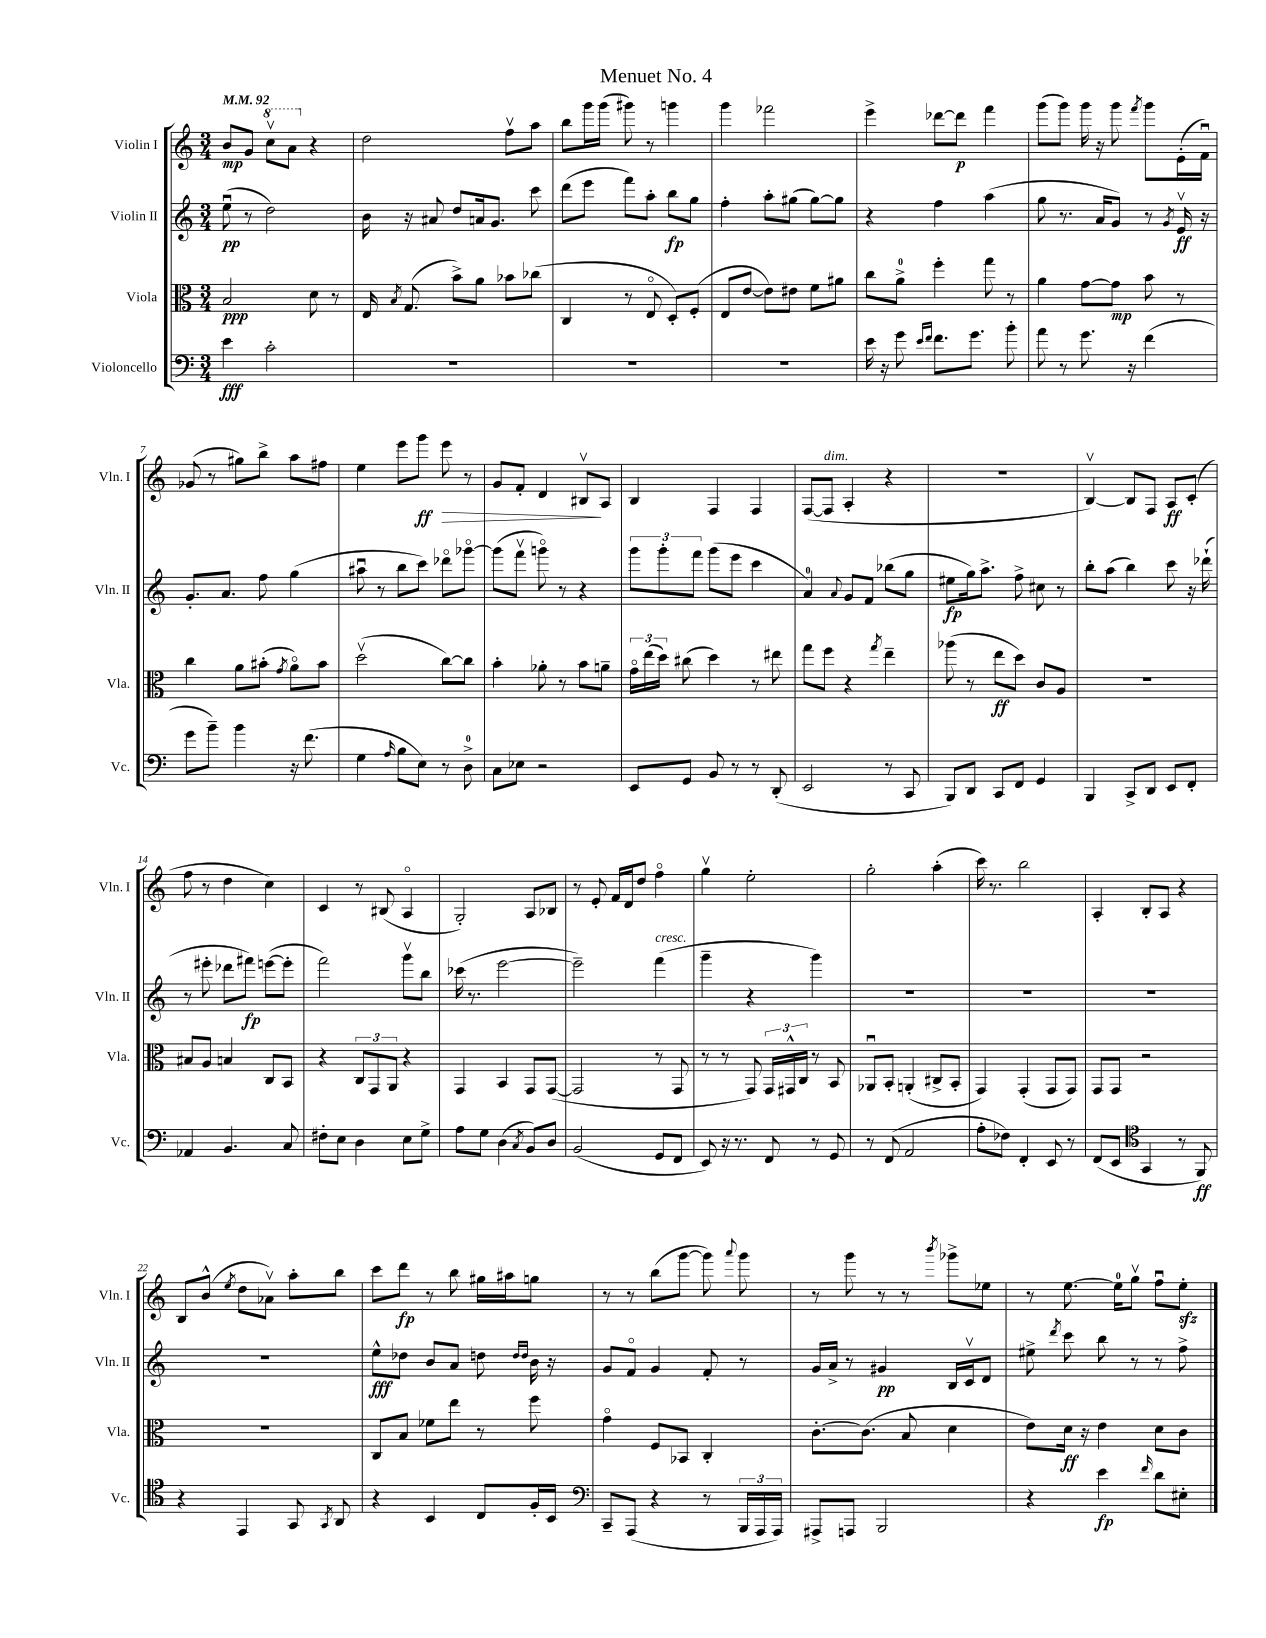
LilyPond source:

\header { title = "Menuet No. 4" }
<<
\new StaffGroup <<
\new Staff = "s0" \with { instrumentName = "Violin I" shortInstrumentName = "Vln. I" } {
    \clef treble \key c \major \numericTimeSignature \time 3/4 \tempo 4 = 92
    \autoBeamOff b'8[\mp g'8] \ottava #1 c'''8[\upbow a''8] \ottava #0 r4 |
    d''2 f''8[\upbow a''8] |
    b''8[ g'''16 g'''16]( gis'''8) r8 g'''4 |
    g'''4 fes'''2 |
    e'''4-> des'''8[~ des'''8]\p f'''4 |
    g'''8[( g'''8]) g'''16 r16 g'''8 \acciaccatura { f'''8 } g'''8[ e'16-.( f'16]\downbow) |
    ges'8( r8 gis''8[) b''8]-> a''8[ fis''8] |
    e''4 e'''8[ g'''8]\ff e'''8\> r8 |
    g'8[ f'8]-. d'4 bis8[\upbow\! a8] |
    b4 f4 f4 |
    f8[~( f8]^\markup { \italic "dim." } a4-. r4 |
    R2. |
    b4~\upbow) b8[ f8] a8[\ff c'8]-.( |
    f''8 r8 d''4 c''4) |
    c'4 r8 bis8( a4\flageolet |
    g2-.) a8[ bes8] |
    r8 e'8-. f'16[ d'16 d''8] f''4\flageolet |
    g''4\upbow e''2-. |
    g''2-. a''4-.( |
    c'''16) r8. b''2 |
    a4-. b8[-. a8] r4 |
    b8[ b'8]-^( \acciaccatura { e''8 } d''8[ aes'8]\upbow) a''8[-. b''8] |
    c'''8[ d'''8]\fp r8 b''8 gis''16[ ais''16 g''8] |
    r8 r8 b''8[( g'''8]~ g'''8) \appoggiatura { a'''8 } g'''8 |
    r8 g'''8 r8 r8 \acciaccatura { b'''8 } ges'''8[-> ees''8] |
    r8 e''8.~ e''16[-0 g''8]\upbow f''8[\downbow e''8]-.\sfz \bar "|." |
}
\new Staff = "s1" \with { instrumentName = "Violin II" shortInstrumentName = "Vln. II" } {
    \clef treble \key c \major \numericTimeSignature \time 3/4
    \autoBeamOff e''8\downbow\pp( r8 d''2) |
    b'16 r16 ais'8 d''8[ a'16 g'8.] c'''8 |
    d'''8[( e'''8] f'''8[) a''8]-. b''8[\fp g''8] |
    f''4-. a''8[-. gis''8]( gis''8[~) gis''8] |
    r4 f''4 a''4( |
    g''8 r8. a'16[ g'8]) r8 \acciaccatura { g'8 } e'16\upbow\ff r16 |
    g'8.[-. a'8.] f''8 g''4( |
    ais''8\downbow r8 b''8[ c'''8]) des'''8[\flageolet ges'''8]~\flageolet |
    ges'''8[( f'''8]\upbow g'''8\flageolet) r8 r4 |
    \tuplet 3/2 { g'''8[ g'''8-. f'''8] } g'''8[( e'''8] c'''4 |
    a'4-0) \appoggiatura { a'8 } g'8[ f'8] bes''8[( g''8] |
    eis''8[\fp g''16) a''8.]-> f''8-> cis''8 r8 |
    b''8[-. a''8]( b''4) c'''8 r16 des'''16-!( |
    r8 eis'''8-. des'''8[ fis'''8]\fp) e'''8[~( e'''8]-. |
    f'''2) g'''8[\upbow b''8] |
    ces'''16( r8. e'''2~ |
    e'''2--) f'''4^\markup { \italic "cresc." }( |
    g'''4-- r4 g'''4) |
    R2. |
    R2. |
    R2. |
    R2. |
    e''8[-^\fff des''8] b'8[ a'8] d''8 \grace { d''16[ d''16] } b'16 r16 |
    g'8[ f'8]\flageolet g'4 f'8-. r8 |
    g'16[ a'16]-> r8 gis'4\pp b16[ c'16\upbow d'8] |
    eis''8-> \acciaccatura { d'''8 } c'''8 b''8 r8 r8 f''8-> \bar "|." |
}
\new Staff = "s2" \with { instrumentName = "Viola" shortInstrumentName = "Vla." } {
    \clef alto \key c \major \numericTimeSignature \time 3/4
    \autoBeamOff b2\ppp d'8 r8 |
    e16 \acciaccatura { b8 } g8.( b'8[->) a'8] bes'8[ ces''8]( |
    c4 r8 e8\flageolet d8[-.) f8]-.( |
    e8[ e'8]~ e'8[) eis'8] f'8[ ais'8] |
    c''8[ a'8]-0-> f''4-. g''8 r8 |
    a'4 g'8[~ g'8]\mp b'8 r8 |
    c''4 a'8[ bis'8]-.( \acciaccatura { g'8 } a'8[\flageolet) bis'8] |
    d''2\upbow( c''8[~) c''8] |
    b'4-. aes'8-. r8 b'8[ a'8]-- |
    \tuplet 3/2 { g'16[\flageolet e''16( d''16]) } cis''8( d''4) r8 eis''8 |
    g''8[ f''8] r4 \acciaccatura { g''8 } e''4-- |
    aes''8( r8 e''8[\ff d''8]) c'8[ a8] |
    R2. |
    bis8[ a8] b4 c8[ b,8] |
    r4 \tuplet 3/2 { c8[ g,8 a,8] } r4 |
    g,4 b,4 g,8[ g,8]~( |
    g,2 r8 g,8 |
    r8 r8 g,8) \tuplet 3/2 { g,16[ gis,16-^ c16] } r8 b,8 |
    aes,8[\downbow b,8]-. a,4-.( cis8[-> b,8]-. |
    g,4) g,4-.( g,8[ g,8]) |
    g,8[ g,8] r2 |
    R2. |
    c8[ b8] fes'8[ e''8] r8 f''8 |
    g'4\flageolet f8[ bes,8] c4-. |
    c'8.[~-. c'8.]( b8 d'4 |
    e'8[) d'16]\ff r16 e'4 d'8[ c'8] \bar "|." |
}
\new Staff = "s3" \with { instrumentName = "Violoncello" shortInstrumentName = "Vc." } {
    \clef bass \key c \major \numericTimeSignature \time 3/4
    \autoBeamOff e'4\fff c'2-. |
    R2. |
    R2. |
    R2. |
    e'16 r16 g'8 \grace { e'16[ f'16] } f'8.[ g'8.] b'8-. |
    a'8 r8 g'8. r16 f'4( |
    g'8[ b'8]--) b'4 r16 f'8.( |
    g4 \grace { a16 } b8[ e8]) r8 d8-0-> |
    c8[ ees8] r2 |
    e,8[ g,8] b,8 r8 r8 d,8-.( |
    e,2 r8 c,8 |
    b,,8[) d,8] c,8[ f,8] g,4 |
    b,,4 c,8[-> d,8] e,8[ f,8]-. |
    aes,4 b,4. c8 |
    fis8[-. e8] d4 e8[ g8]-> |
    a8[ g8] d4( \acciaccatura { c8 } b,8[) d8] |
    b,2( g,8[ f,8] |
    e,8) r16 r8. f,8 r8 g,8 |
    r8 f,8( a,2 |
    a8[-. fes8]) f,4-. e,8 r8 |
    f,8[( e,8] \clef tenor g,4 r8 f,8\ff) |
    r4 e,4 g,8 \acciaccatura { g,8 } a,8 |
    r4 b,4 c8[ f16-. b,16] |
    \clef bass c,8[-- a,,8]( r4 r8 \tuplet 3/2 { b,,16[ a,,16 a,,16]) } |
    ais,,8[-> a,,8] b,,2 |
    r4 e'4\fp \grace { f'16 } d'8[ eis8]-. \bar "|." |
}
>>
>>
